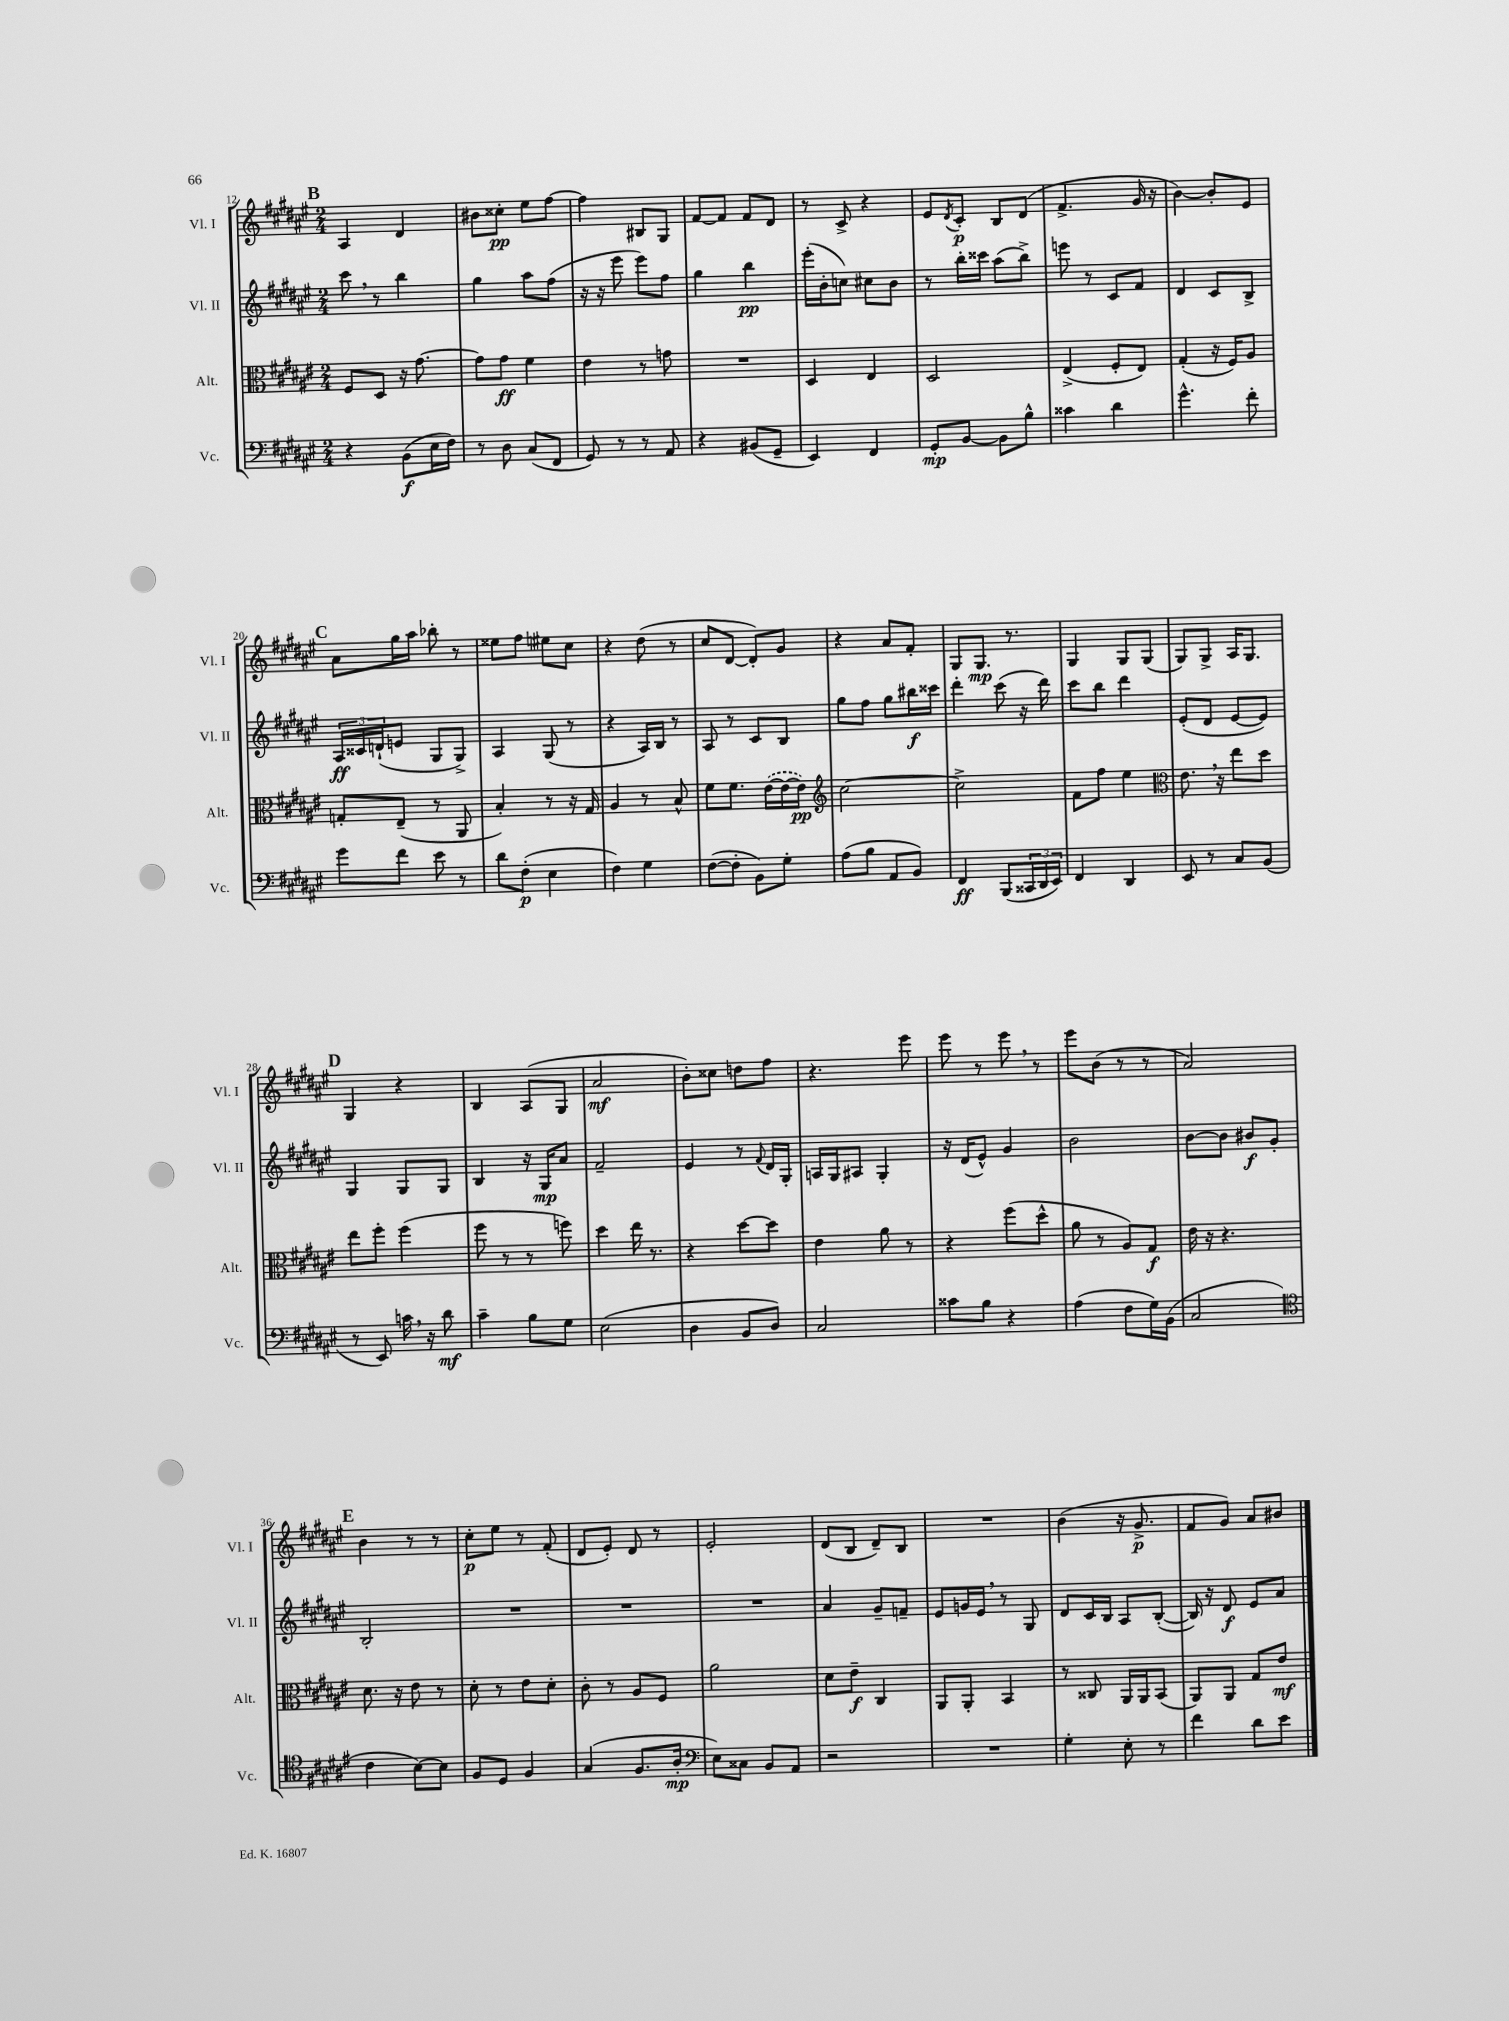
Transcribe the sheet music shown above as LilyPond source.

<<
\new StaffGroup <<
\new Staff = "s0" \with { instrumentName = "Vl. I" shortInstrumentName = "Vl. I" } {
    \clef treble \key fis \major \numericTimeSignature \time 2/4
    \mark \markup { \bold "B" } ais4 dis'4 |
    bis'8 cisis''8-.\pp eis''8 fis''8~ |
    fis''4 bis8 gis8 |
    fis'8~ fis'8 fis'8 dis'8 |
    r8 cis'8-> r4 |
    eis'8 \acciaccatura { dis'8 } cis'8-.\p b8 dis'8( |
    fis'4.-> gis'16 r16 |
    b'4~) b'8-. eis'8 |
    \mark \markup { \bold "C" } ais'8 gis''16 ais''16 bes''8-. r8 |
    eisis''8 fis''8 eis''8 cis''8 |
    r4 dis''8( r8 |
    cis''8 dis'8~ dis'8-.) gis'8 |
    r4 ais'8 fis'8-. |
    gis8 gis8.\mp r8. |
    gis4 gis8 gis8( |
    gis8) gis8-> ais16 gis8. |
    \mark \markup { \bold "D" } gis4 r4 |
    b4 ais8( gis8 |
    ais'2\mf |
    b'8-.) cisis''8 d''8 fis''8 |
    r4. eis'''8 |
    eis'''8 r8 eis'''8 \breathe r8 |
    eis'''8 b'8( r8 r8 |
    ais'2) |
    \mark \markup { \bold "E" } b'4 r8 r8 |
    cis''8-.\p eis''8 r8 fis'8-.( |
    dis'8 eis'8-.) dis'8 r8 |
    eis'2-. |
    dis'8( b8 dis'8--) b8 |
    R2 |
    b'4( r16 gis'8.->\p |
    fis'8 gis'8) ais'8 bis'8 \bar "|." |
}
\new Staff = "s1" \with { instrumentName = "Vl. II" shortInstrumentName = "Vl. II" } {
    \clef treble \key fis \major \numericTimeSignature \time 2/4
    \mark \markup { \bold "B" } cis'''8 \breathe r8 b''4 |
    gis''4 ais''8 fis''8( |
    r16 r16 eis'''8 eis'''8) fis''8 |
    gis''4 b''4\pp |
    eis'''16-.( b'16-. c''8) cis''8 b'8 |
    r8 b''16-. cisis'''16 ais''8( b''8->) |
    e'''8 r8 cis'8 fis'8 |
    dis'4 cis'8 b8-> |
    \mark \markup { \bold "C" } \tuplet 3/2 { ais16\ff cisis'16 d'16-!( } e'8 gis8 gis8->) |
    ais4 gis8( r8 |
    r4 ais16) b16 r8 |
    ais8 r8 cis'8 b8 |
    gis''8 fis''8 gis''8 bis''16\f cisis'''16 |
    dis'''4-. cis'''8( r16 dis'''16) |
    cis'''8 b''8 dis'''4 |
    eis'8-.( dis'8 eis'8~ eis'8) |
    \mark \markup { \bold "D" } gis4 gis8 gis8 |
    b4 r16 gis16\mp ais'8 |
    fis'2-- |
    eis'4 r8 \appoggiatura { fis'8 } dis'16 gis16-. |
    a16 gis16 ais8 gis4-. |
    r16 dis'16( eis'8-^) gis'4 |
    b'2 |
    b'8~ b'8 bis'8\f gis'8-. |
    \mark \markup { \bold "E" } b2-. |
    R2 |
    R2 |
    R2 |
    ais'4 gis'8-- f'8-- |
    eis'8 g'16 eis'16 \breathe r8 gis8 |
    dis'8 cis'16 b16 ais8 b8~-.( |
    b16) r16 dis'8\f eis'8 ais'8 \bar "|." |
}
\new Staff = "s2" \with { instrumentName = "Alt." shortInstrumentName = "Alt." } {
    \clef alto \key fis \major \numericTimeSignature \time 2/4
    \mark \markup { \bold "B" } fis8 dis8 r16 gis'8.~ |
    gis'8 gis'8\ff fis'4 |
    eis'4 r8 g'8 |
    R2 |
    dis4 eis4 |
    dis2 |
    eis4->( fis8-. eis8) |
    gis4-.( r16 fis16) ais8 |
    \mark \markup { \bold "C" } g8-. eis8--( r8 ais,8 |
    b4-.) r8 r16 gis16 |
    ais4 r8 b8-^ |
    fis'8 fis'8. \once \slurDashed eis'16~( eis'16~ eis'16\pp) |
    \clef treble cis''2~ |
    cis''2-> |
    fis'8 fis''8 eis''4 |
    \clef alto eis'8. \breathe r16 eis''8 dis''8 |
    \mark \markup { \bold "D" } eis''8 fis''8-. fis''4( |
    fis''8 r8 r8 f''8) |
    dis''4 eis''16 r8. |
    r4 dis''8~ dis''8 |
    eis'4 ais'8 r8 |
    r4 fis''8( dis''8-^ |
    ais'8 r8 ais8) gis8\f |
    eis'16 r16 r4. |
    \mark \markup { \bold "E" } dis'8. r16 eis'8 r8 |
    dis'8-. r8 eis'8 dis'8-. |
    cis'8-. r8 ais8 fis8 |
    ais'2 |
    dis'8 eis'8--\f cis4 |
    ais,8 ais,8-. b,4 |
    r8 cisis8 ais,16 ais,16 b,8( |
    ais,8) ais,8 gis8 eis'8\mf \bar "|." |
}
\new Staff = "s3" \with { instrumentName = "Vc." shortInstrumentName = "Vc." } {
    \clef bass \key fis \major \numericTimeSignature \time 2/4
    \mark \markup { \bold "B" } r4 b,8\f( eis16 fis16) |
    r8 dis8 cis8( fis,8 |
    gis,8) r8 r8 ais,8 |
    r4 bis,8( gis,8-- |
    eis,4) fis,4 |
    gis,8-.\mp b,8~ b,8 b8-^ |
    cisis'4 dis'4 |
    gis'4.-^ fis'8-. |
    \mark \markup { \bold "C" } gis'8 fis'8 eis'8 r8 |
    dis'8 fis8-.\p( eis4 |
    fis4) gis4 |
    fis8~( fis8-. b,8) gis8-. |
    ais8( b8 ais,8 b,8) |
    fis,4\ff b,,8( \tuplet 3/2 { cisis,16 dis,16 eis,16) } |
    fis,4 dis,4 |
    eis,8 r8 cis8 b,8( |
    \mark \markup { \bold "D" } r8 eis,8) c'16 \breathe r16 dis'8\mf |
    cis'4-- b8 gis8 |
    eis2( |
    dis4 b,8 dis8) |
    cis2 |
    cisis'8 b8 r4 |
    ais4( fis8 gis16) b,16( |
    cis2 |
    \mark \markup { \bold "E" } \clef tenor cis'4 b8~) b8 |
    fis8 dis8 fis4 |
    gis4( fis8. ais16-.\mp |
    \clef bass eis8) cisis8 b,8 ais,8 |
    r2 |
    R2 |
    gis4-. eis8-. r8 |
    fis'4 dis'8 eis'8 \bar "|." |
}
>>
>>
\layout { \context { \Score currentBarNumber = #12 } }
